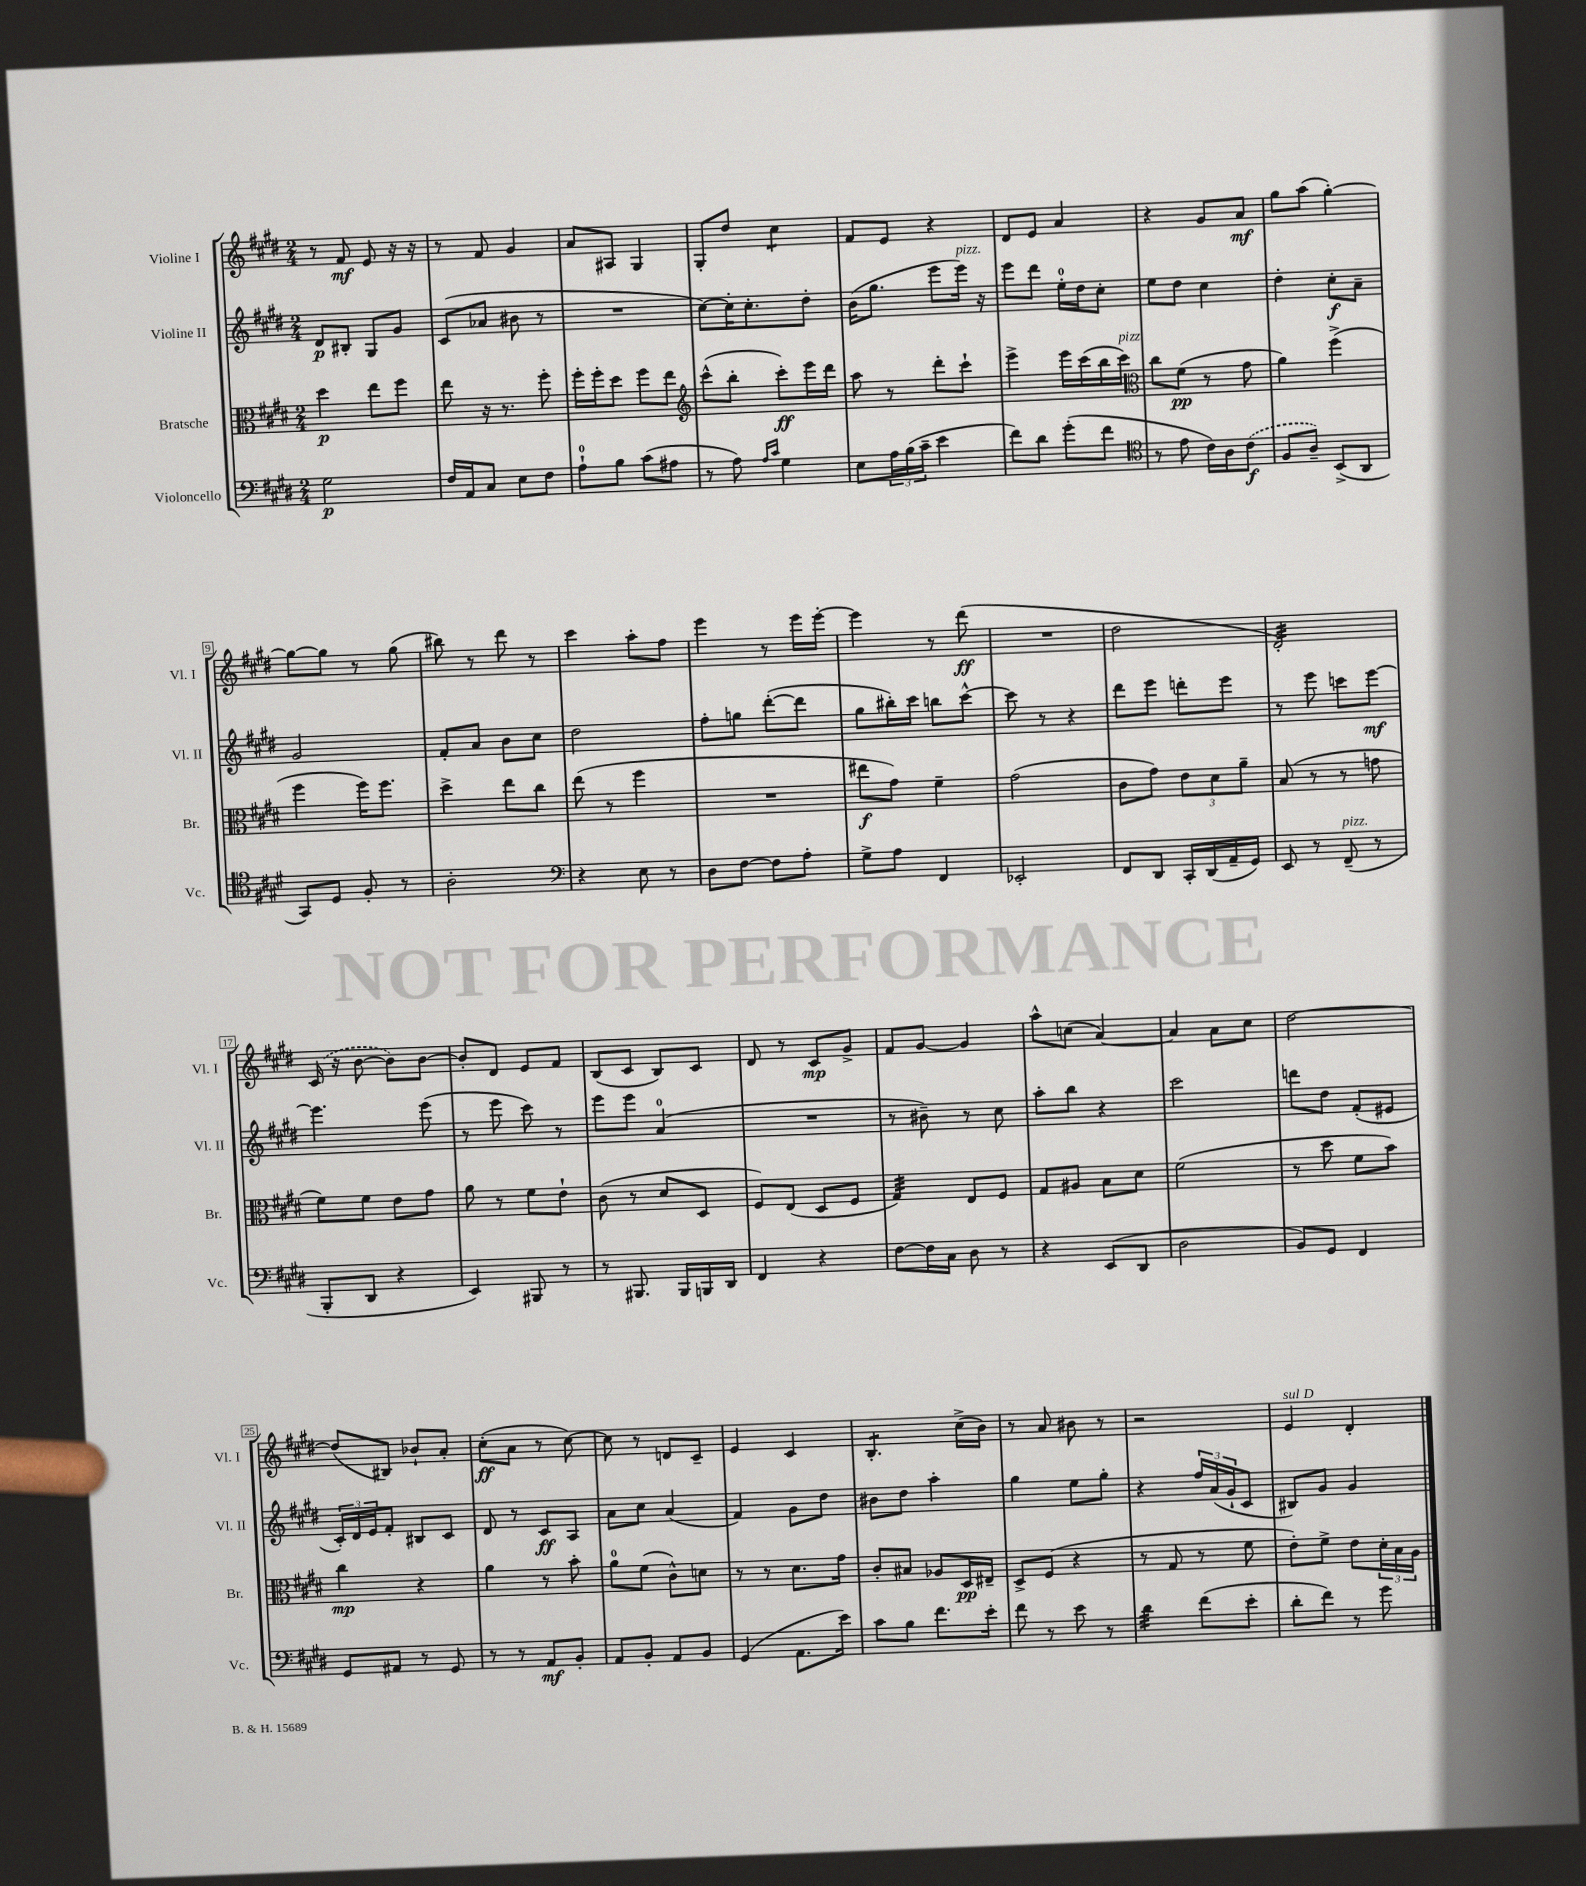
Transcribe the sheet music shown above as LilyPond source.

<<
\new StaffGroup <<
\new Staff = "s0" \with { instrumentName = "Violine I" shortInstrumentName = "Vl. I" } {
    \clef treble \key e \major \numericTimeSignature \time 2/4
    r8 fis'8\mf e'8 r16 r16 |
    r8 fis'8 gis'4 |
    a'8 ais8 gis4 |
    gis8-. dis''8 cis''4:8 |
    fis'8 e'8 r4 |
    dis'8 e'8 a'4 |
    r4 gis'8 a'8\mf |
    gis''8 a''8( gis''4~-.) |
    gis''8~ gis''8 r8 gis''8( |
    bis''8) r8 dis'''8 r8 |
    cis'''4 a''8-. fis''8 |
    e'''4 r8 e'''16 e'''16~-. |
    e'''4 r8 dis'''8\ff( |
    R2 |
    dis''2 |
    dis'2:32-.) |
    \once \slurDashed cis'16( r16 b'8~ b'8) b'8~ |
    b'8-. dis'8 e'8 fis'8 |
    b8( cis'8 b8) cis'8 |
    dis'8 r8 cis'8\mp gis'8-> |
    fis'8 gis'8~ gis'4 |
    a''8-^ c''8( a'4~) |
    a'4 a'8 cis''8 |
    dis''2~ |
    dis''8( bis8) bes'8-! a'8-. |
    cis''8-.\ff( a'8 r8 cis''8~) |
    cis''8 r8 d'8 cis'8-- |
    e'4 cis'4 |
    b4.:8-. cis''16->( b'16) |
    r8 a'8 bis'8 r8 |
    r2 |
    e'4^\markup { \italic "sul D" } dis'4-. \bar "|." |
}
\new Staff = "s1" \with { instrumentName = "Violine II" shortInstrumentName = "Vl. II" } {
    \clef treble \key e \major \numericTimeSignature \time 2/4
    dis'8\p bis8-. gis8 gis'8 |
    cis'8( aes'8 bis'8 r8 |
    R2 |
    cis''8~) cis''16-. cis''8.-. dis''8-. |
    b'16( gis''8. e'''8 e'''16^\markup { \italic "pizz." }) r16 |
    e'''8 dis'''8 e''16-0-. dis''16 cis''8-. |
    e''8 dis''8 cis''4 |
    dis''4-. cis''8-.\f a'8-- |
    gis'2 |
    fis'8-. a'8 b'8 cis''8 |
    dis''2 |
    fis''8-. g''8 dis'''8~-.( dis'''8 |
    gis''8 bis''16-.) cis'''16 b''8 cis'''8~-^ |
    cis'''8 r8 r4 |
    dis'''8 e'''8 d'''8-. e'''8 |
    r8 e'''8 c'''8 e'''8~\mf |
    e'''4. e'''8( |
    r8 e'''8 cis'''8) r8 |
    e'''8 e'''8 a'4-0( |
    R2 |
    r8 bis'8--) r8 cis''8 |
    a''8-. b''8 r4 |
    cis'''2 |
    d'''8 dis''8 fis'8-.( eis'8 |
    \tuplet 3/2 { cis'16-.) dis'16 e'16 } fis'8-. bis8 cis'8 |
    dis'8 r8 cis'8\ff a8 |
    a'8 cis''8 a'4( |
    fis'4) gis'8 dis''8 |
    bis'8 dis''8 a''4-. |
    gis''4 e''8 gis''8-. |
    r4 \tuplet 3/2 { fis''16 a'16( gis'16-! } cis'8 |
    bis8) gis'8 gis'4 \bar "|." |
}
\new Staff = "s2" \with { instrumentName = "Bratsche" shortInstrumentName = "Br." } {
    \clef alto \key e \major \numericTimeSignature \time 2/4
    dis''4\p e''8 fis''8 |
    e''8 r16 r8. fis''8-. |
    fis''16-. fis''16-. dis''8 fis''8 e''8 |
    \clef treble cis'''8-^( b''8-. cis'''8-.\ff) e'''16 dis'''16 |
    a''8 r8 dis'''8-. cis'''8-! |
    e'''4-> e'''16 cis'''16( b''16 cis'''16^\markup { \italic "pizz." }) |
    \clef alto cis''8 fis'8\pp( r8 gis'8 |
    a'4) fis''4->( |
    fis''4 fis''16) fis''8. |
    dis''4-> e''8 cis''8 |
    e''8( r8 fis''4 |
    R2 |
    eis''8\f gis'8) fis'4-- |
    gis'2( |
    cis'8 gis'8) \tuplet 3/2 { e'8 dis'8 a'8-- } |
    b8( r8 r8 g'8 |
    fis'8) fis'8 e'8 gis'8 |
    a'8 r8 fis'8 e'8-! |
    cis'8( r8 dis'8 dis8 |
    fis8) e8( dis8 fis8 |
    gis4:32) e8 fis8 |
    gis8 ais8 b8 dis'8 |
    fis'2( |
    r8 dis''8 fis'8 b'8) |
    cis''4\mp r4 |
    a'4 r8 b'8-. |
    a'8-0 fis'8( cis'8-^) d'8 |
    r8 r8 dis'8. gis'16 |
    cis'8-. bis8 aes8 dis16\pp eis16-- |
    dis8-> fis8( r4 |
    r8 gis8 r8 fis'8 |
    e'8-.) fis'8-> e'8 \tuplet 3/2 { dis'16-. b16 a16 } \bar "|." |
}
\new Staff = "s3" \with { instrumentName = "Violoncello" shortInstrumentName = "Vc." } {
    \clef bass \key e \major \numericTimeSignature \time 2/4
    gis2\p |
    fis16 a,16 cis8 e8 fis8 |
    a8-0-! b8 cis'8( ais8 |
    r8 a8) \grace { a16 cis'16 } gis4 |
    e8 \tuplet 3/2 { a16 b16( cis'16-- } e'4 |
    fis'8) dis'8 gis'8-.( fis'8 |
    \clef tenor r8 e'8 cis'16) a16 \once \slurDashed cis'8\f( |
    fis8 a8--) b,8->( a,8 |
    gis,8) dis8 fis8-. r8 |
    a2-. |
    \clef bass r4 e8 r8 |
    dis8 fis8~ fis8 a8-. |
    gis8-> a8 fis,4 |
    ees,2-. |
    fis,8 dis,8 cis,16-. dis,16( a,16-- gis,16) |
    e,8 r8 fis,8--^\markup { \italic "pizz." }( r8 |
    b,,8-. dis,8 r4 |
    e,4) bis,,8 r8 |
    r8 bis,,8. bis,,16 b,,16 dis,16 |
    fis,4 r4 |
    fis8~ fis16 cis16 dis8 r8 |
    r4 e,8( dis,8 |
    dis2 |
    b,8) gis,8 fis,4 |
    gis,8 ais,8 r8 gis,8 |
    r8 r8 a,8\mf b,8-. |
    a,8 b,8-. a,8 b,8 |
    gis,4( a,8. e'16) |
    cis'8 b8 fis'8. e'16-. |
    fis'8 r8 e'8 r8 |
    dis'4:32 fis'8( e'8-. |
    dis'8-. fis'8) r8 gis'8 \bar "|." |
}
>>
>>
\layout { \context { \Score \override BarNumber.stencil = #(make-stencil-boxer 0.1 0.3 ly:text-interface::print) } }
